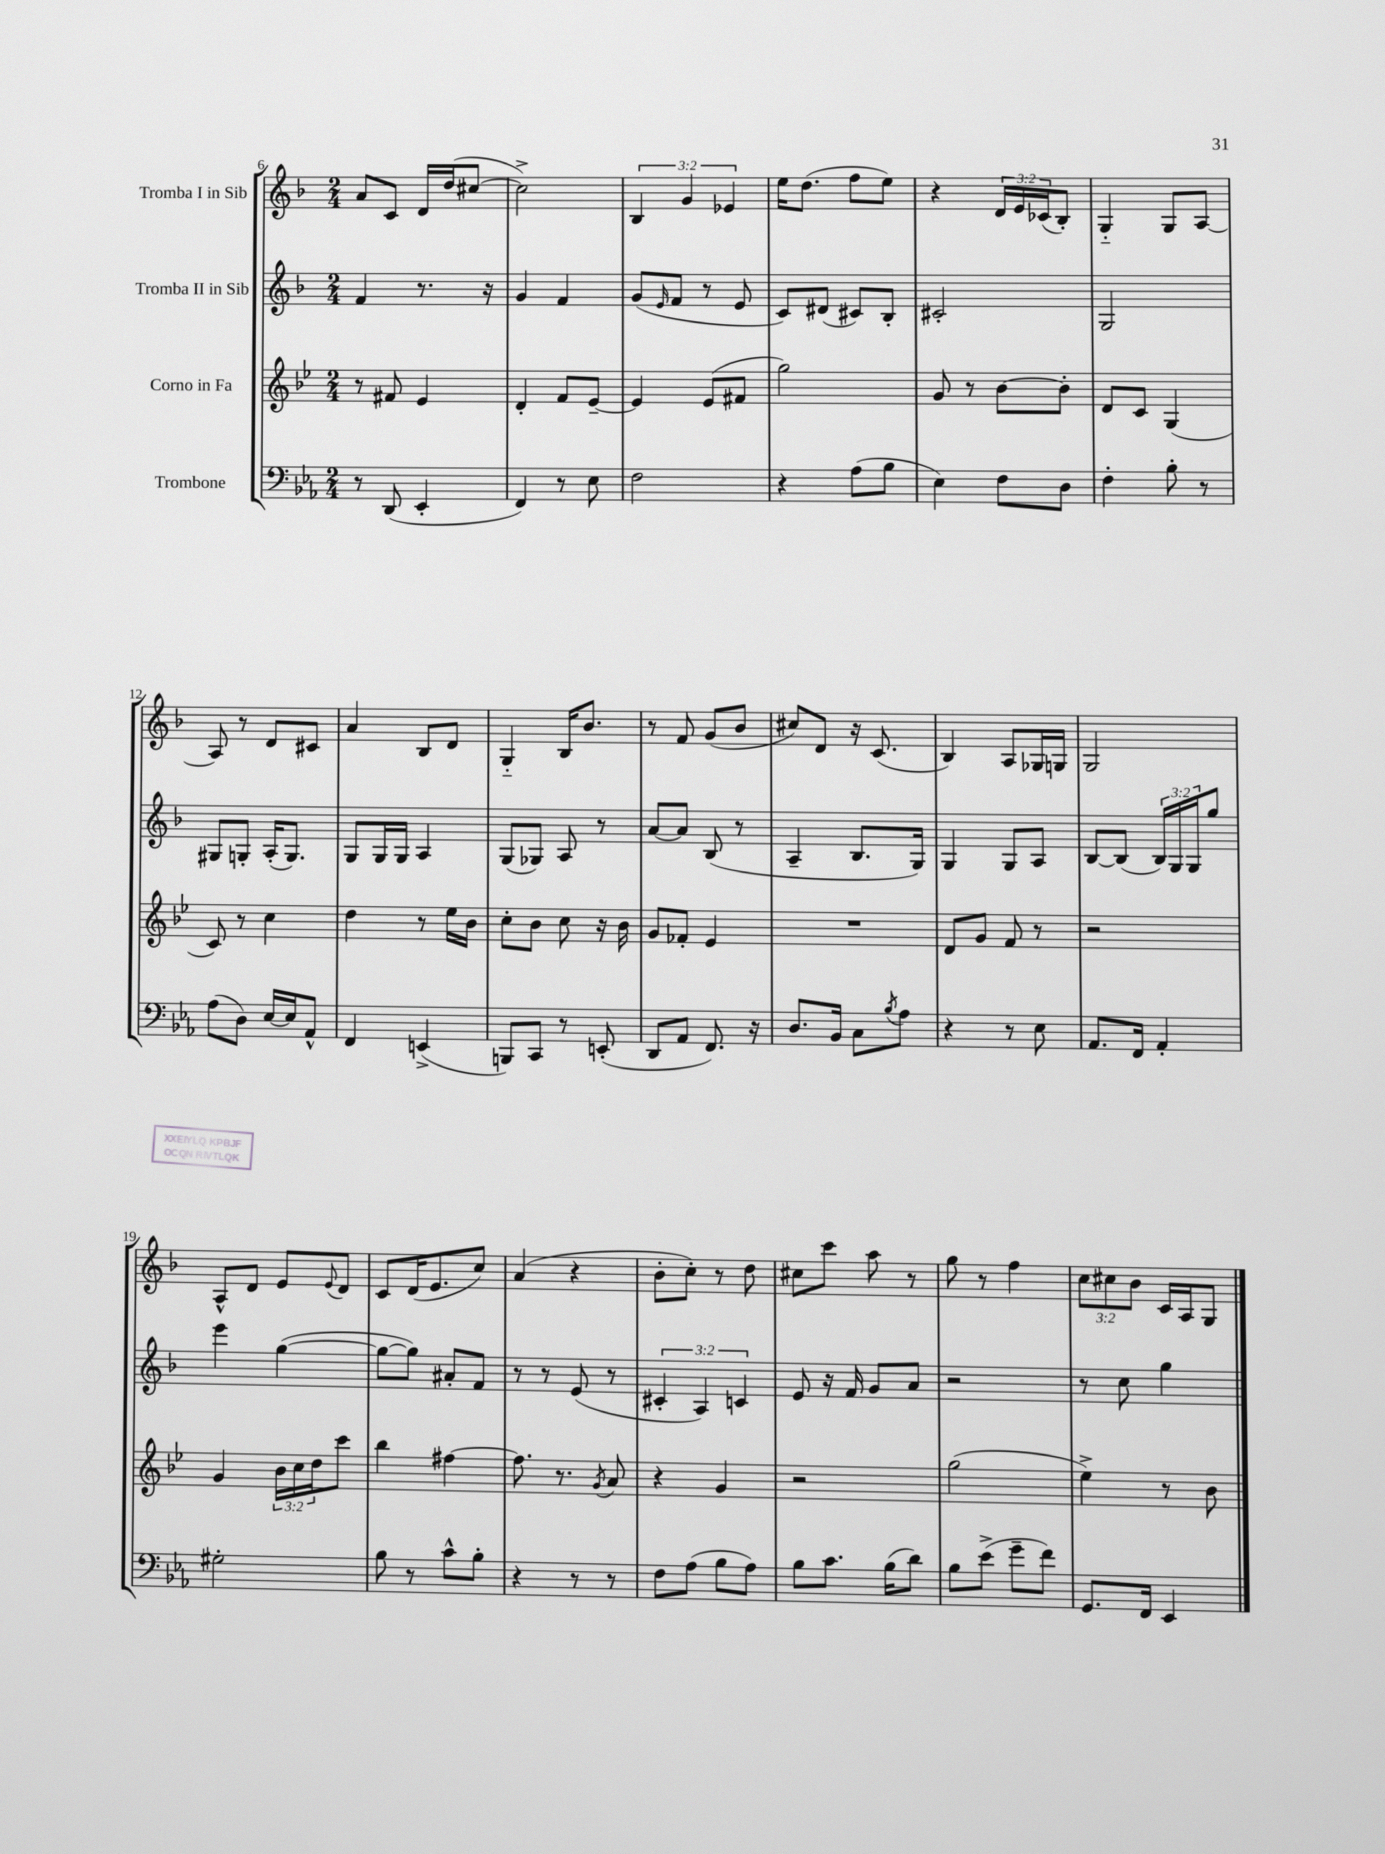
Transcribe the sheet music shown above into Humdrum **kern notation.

**kern	**kern	**kern	**kern
*staff4	*staff3	*staff2	*staff1
*clefF4	*clefG2	*clefG2	*clefG2
*k[b-e-a-]	*k[b-e-]	*k[b-]	*k[b-]
*M2/4	*M2/4	*M2/4	*M2/4
8r	8r	4f	8a
(8DD	8f#	.	8c
4EE-'	4e-	8.r	16d
.	.	.	(16dd
.	.	.	[8cc#
.	.	16r	.
=	=	=	=
4FF)	4d'	4g	2cc#^])
8r	8f	4f	.
8E-	[8e-~	.	.
=	=	=	=
2F	4e-]	(8g	6B-
.	.	16qqe	.
.	.	8f	.
.	.	.	6g
.	(8e-	8r	.
.	.	.	6e-
.	8f#	8e	.
=	=	=	=
4r	2gg)	8c)	16ee
.	.	.	(8.dd
.	.	(8d#	.
(8A-	.	8c#)	8ff
8B-	.	8B-'	8ee)
=	=	=	=
4E-)	8g	2c#'	4r
.	8r	.	.
8F	[8b-	.	24d
.	.	.	24e
.	.	.	(24c-
8D	8b-']	.	8B-')
=	=	=	=
4F'	8d	2G	4G'~
.	8c	.	.
8B-'	(4G	.	8G
8r	.	.	[8A
=	=	=	=
(8A-	8c)	8G#	8A]
8D)	8r	8G'	8r
[16E-	4cc	(16A'	8d
16E-]	.	8.G)	.
8AA-^^	.	.	8c#
=	=	=	=
4FF	4dd	8G	4a
.	.	16G	.
.	.	16G	.
(4EE^	8r	4A	8B-
.	16ee-	.	8d
.	16b-	.	.
=	=	=	=
8BBB)	8cc'	(8G	4G'~
8CC	8b-	8G-)	.
8r	8cc	8A	16B-
.	.	.	8.b-
(8EE'	16r	8r	.
.	16b-	.	.
=	=	=	=
8DD	8g	[8a	8r
8AA-	8f-'	8a]	8f
8.FF)	4e-	(8B-	(8g
.	.	8r	8b-
16r	.	.	.
=	=	=	=
8.D	2r	4A~	8cc#)
.	.	.	8d
16BB-	.	.	.
8C	.	8.B-	16r
.	.	.	(8.c
8qB-	.	.	.
8A-	.	.	.
.	.	16G)	.
=	=	=	=
4r	8d	4G	4B-)
.	8g	.	.
8r	8f	8G	8A
8E-	8r	8A	16G-
.	.	.	16G
=	=	=	=
8.AA-	2r	[8B-	2G
.	.	(8B-]	.
16FF	.	.	.
4AA-'	.	24B-)	.
.	.	24G	.
.	.	24G	.
.	.	8gg	.
=	=	=	=
2G#'	4g	4eee	8A^^
.	.	.	8d
.	24b-	([4gg	8e
.	24cc	.	.
.	24dd	.	.
.	.	.	8qqe
.	8ccc	.	8d
=	=	=	=
8B-	4bb-	8gg_	8c
8r	.	8gg])	(16d
.	.	.	8.e
8c^^	[4ff#	8a#'	.
8B-'	.	8f	8cc)
=	=	=	=
4r	8.ff#]	8r	(4a
.	.	8r	.
.	8.r	.	.
8r	.	(8e	4r
.	8qg	.	.
8r	8a	8r	.
=	=	=	=
8F	4r	6c#'	8b-'
(8A-	.	.	8cc')
.	.	6A)	.
8B-	4g	.	8r
.	.	6c	.
8A-)	.	.	8dd
=	=	=	=
8B-	2r	8e	8cc#
8.c	.	16r	8ccc
.	.	16f	.
.	.	8g	8aa
(16B-	.	.	.
8d)	.	8a	8r
=	=	=	=
8B-	(2gg	2r	8gg
(8e-^	.	.	8r
8g~	.	.	4ff
8f)	.	.	.
=	=	=	=
8.GG	4ee-^)	8r	12cc
.	.	.	12cc#
.	.	8cc	.
.	.	.	12b-
16FF	.	.	.
4EE-	8r	4gg	16c
.	.	.	16A
.	8b-	.	8G
==	==	==	==
*-	*-	*-	*-
